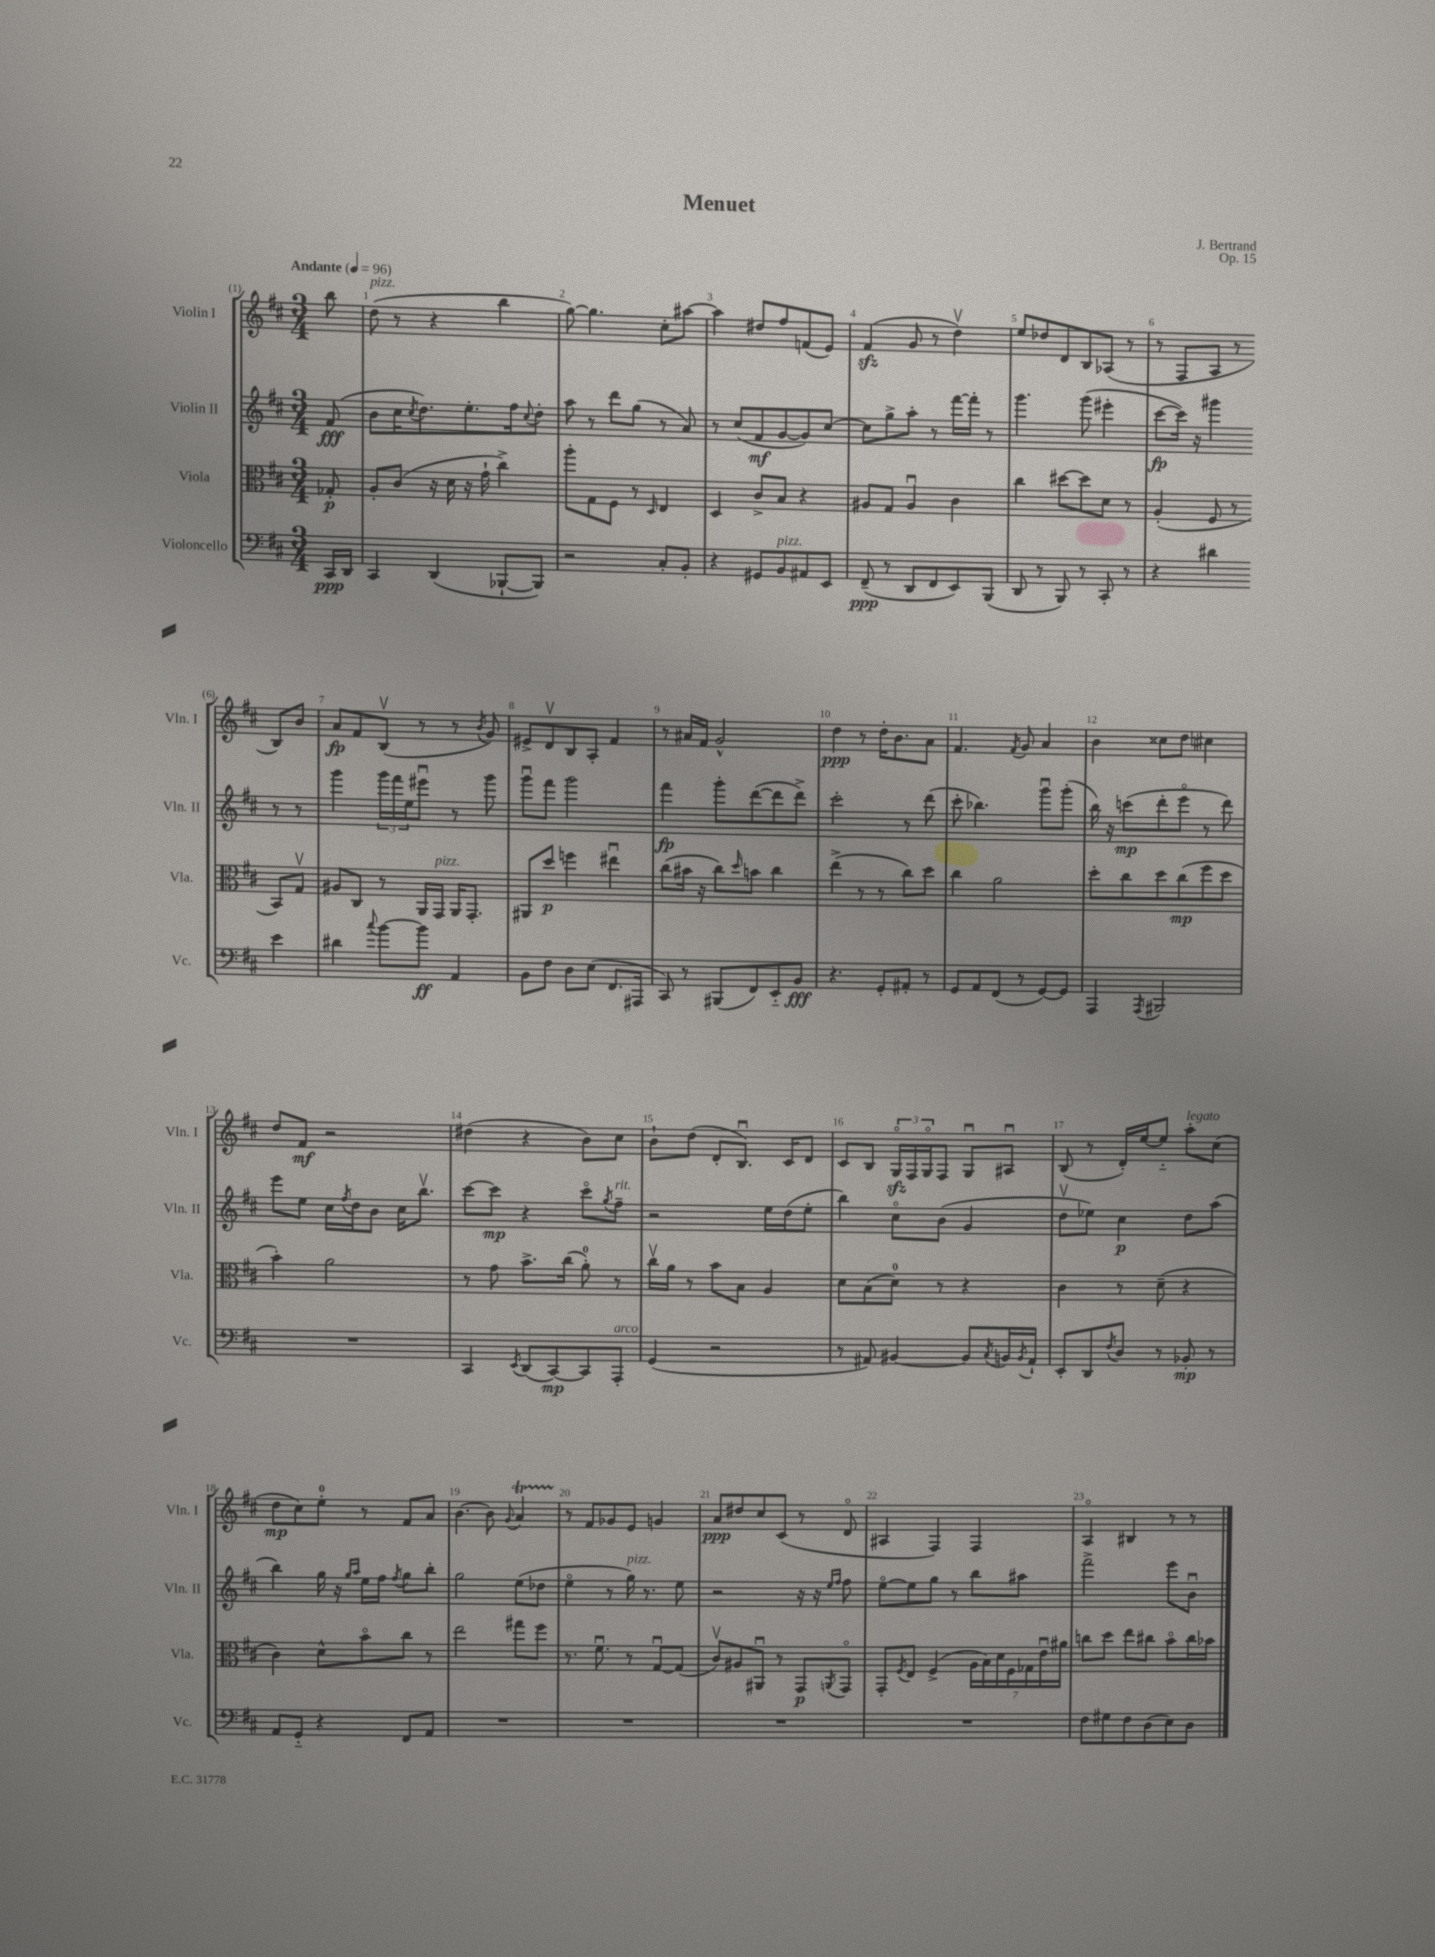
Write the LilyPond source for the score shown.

\header { title = "Menuet" composer = "J. Bertrand" opus = "Op. 15" }
<<
\new StaffGroup <<
\new Staff = "s0" \with { instrumentName = "Violin I" shortInstrumentName = "Vln. I" } {
    \clef treble \key d \major \numericTimeSignature \time 3/4 \partial 8 \tempo "Andante" 4 = 96
    b''8 |
    d''8^\markup { \italic "pizz." }( r8 r4 b''4 |
    g''8~) g''4. cis''8-. ais''8~ |
    ais''4 dis''8 fis''8 f'8( e'8) |
    fis'4\sfz( g'8 r8 d''4\upbow) |
    e''8 des''8 d'8 b8 aes8( r8 |
    r8 fis8 a8 r8 b8) b'8 |
    a'8\fp fis'8 b8\upbow( r8 r8 \acciaccatura { b'8 } g'8) |
    eis'8-> d'8\upbow b8 a8-. fis'4 |
    r8 ais'16 fis'16 g'2-^ |
    d''4\ppp r8 d''16-. b'8. a'8 |
    fis'4. \acciaccatura { fis'8 } g'8 a'4 |
    b'4 cisis''8 d''8 cis''4 |
    d''8 fis'8\mf r2 |
    dis''4( r4 b'8) cis''8 |
    b'8-! d''8( d'8-. b8.\downbow) cis'16 d'8 |
    cis'8 b8 \tuplet 3/2 { g16\flageolet\sfz fis16 g16\flageolet } fis8 g8\downbow ais8\downbow |
    b8( r8 d'16-.) e''16~ e''8-_ a''8-.^\markup { \italic "legato" } cis''8( |
    d''8\mp cis''8) e''8-0-. r8 fis'8 a'8 |
    b'4.~ b'8 \appoggiatura { g'8 } a'4\startTrillSpan |
    r8\stopTrillSpan fis'8 ges'8 e'8 g'4 |
    a'8\ppp dis''8 cis''8 cis'8( r8 d'8\flageolet |
    ais4 fis4) fis4 |
    a4\flageolet bis4 r8 r8 \bar "|." |
}
\new Staff = "s1" \with { instrumentName = "Violin II" shortInstrumentName = "Vln. II" } {
    \clef treble \key d \major \numericTimeSignature \time 3/4 \partial 8
    fis'8\fff( |
    b'8 cis''16 \acciaccatura { cis''8 } d''8.) e''8.-. fis''16 \appoggiatura { cis''8 } d''8-. |
    a''8 r8 d'''8 g''8( r8 a'8) |
    r8 cis''8( fis'8\mf g'8~ g'8) cis''8~ |
    cis''8 g''8-> a''8-. r8 fis'''16~ fis'''16-. r8 |
    g'''4. g'''8( eis'''4-. |
    cis'''8~\fp cis'''16) r16 gis'''4 r8 r8 |
    g'''4 \tuplet 3/2 { g'''16 fis'''16 e''16 } eis'''8\downbow r8 g'''8 |
    g'''8\downbow fis'''8 g'''2 |
    fis'''4\fp g'''8-. d'''8~( d'''8 d'''8->) |
    cis'''2-. r8 d'''8( |
    cis'''8-. bes''4.) g'''8\downbow g'''8-.( |
    b''16) r16 c'''8\mp( d'''8-. e'''8\flageolet r8 d'''8) |
    e'''8 e''8 cis''16 \acciaccatura { fis''8 } d''16 b'8 cis''16 b''8.\upbow |
    cis'''8~ cis'''8\mp r4 cis'''8\flageolet \acciaccatura { g''8 } fis''8--^\markup { \italic "rit." } |
    r2 e''16 d''16( e''8-. |
    b''4) cis''8\flageolet b'8( g'4 |
    d''8\upbow ees''8) cis''4\p d''8 a''8( |
    b''4) g''16 r16 \grace { g''16 a''16 } e''16 fis''16 \acciaccatura { fis''8 } g''8 b''8-. |
    g''2 e''8( des''8 |
    e''4\flageolet r8 g''16^\markup { \italic "pizz." }) r8. e''8 |
    r2 r16 r16 \grace { e''16 fis''16 } fis''8 |
    e''8~\flageolet e''8 g''8 r8 b''8 ais''8 |
    fis'''2-> e'''8 b'8\downbow \bar "|." |
}
\new Staff = "s2" \with { instrumentName = "Viola" shortInstrumentName = "Vla." } {
    \clef alto \key d \major \numericTimeSignature \time 3/4 \partial 8
    ges8-.\p |
    a8-. cis'8( r16 d'16 r16 g'16-! cis''4->) |
    a''8-. g8 fis8 r8 \grace { d16 } e4 |
    d4 cis'8-> b8 r4 |
    ais8 g8 ais4\downbow cis'4 |
    cis''4 dis''8~ dis''8 d'8 r8 |
    a4-.( fis8 r8 b,8) g8\upbow |
    ais8 cis8 r8 a,16 g,16^\markup { \italic "pizz." } a,16 g,8.-. |
    ais,8 d''8\p f''4 eis''4\downbow |
    cis''8( bis'16 r16 cis''8) \grace { d''16 } b'8 cis''4 |
    e''4->( r8 r8 cis''8) d''8 |
    cis''4 a'2 |
    d''8-. cis''8 d''8 cis''8\mp( fis''8 d''8 |
    b'4-.) a'2 |
    r8 g'8 b'8.-> cis''16( a'8-0-.) r8 |
    cis''16\upbow a'16 r8 b'8 b8 a4 |
    d'8 b8( d'8-0) r8 r4 |
    cis'4 r8 d'8--( r4 |
    cis'4) d'8-^ b'8\flageolet cis''8 r8 |
    e''2 gis''8 fis''8 |
    r8. fis'8.\downbow r8 g8~\downbow g8( |
    cis'8\upbow) ais8 ais,8\downbow r8 g,8\p \acciaccatura { a,8 } g,8\flageolet |
    g,8-. \acciaccatura { fis8 } e8 fis4->( \tuplet 7/4 { a16 b16) d'16 fis16 ges16 e'16\downbow ais'16 } |
    c''8 d''8 e''8 cis''8 b'8\flageolet cis''16 bes'16 \bar "|." |
}
\new Staff = "s3" \with { instrumentName = "Violoncello" shortInstrumentName = "Vc." } {
    \clef bass \key d \major \numericTimeSignature \time 3/4 \partial 8
    cis,16\ppp d,16 |
    cis,4 d,4( bes,,8~-! bes,,8) |
    r2 cis8-. b,8-. |
    r4 gis,8 b,8^\markup { \italic "pizz." } ais,8 e,8 |
    fis,8--\ppp( r8 d,8 fis,8 e,8) b,,8( |
    d,8 r8 b,,8) r8 cis,8-. r8 |
    r4 dis'4 e'4 |
    dis'4 \appoggiatura { cis''8 } b'8~ b'8\ff a,4 |
    b,8 fis8 d8 e8( fis,8. ais,,16 |
    cis,8) r8 bis,,8( fis,8) e,8-_ b,8\fff |
    r4. g,8-. ais,8-. r8 |
    g,8 a,8 fis,8( r8 g,8~) g,8 |
    a,,4 \acciaccatura { a,,8 } bis,,2 |
    R2. |
    cis,4 \acciaccatura { e,8 } d,8( cis,8~\mp) cis,8 a,,8-.^\markup { \italic "arco" } |
    g,4( r2 |
    r8 ais,8) bis,4~ bis,8 \acciaccatura { cis8 } b,16 \acciaccatura { b,8 } ais,16-! |
    e,8-. d,8 \acciaccatura { fis8 } d8 r8 bes,8-.\mp r8 |
    a,8 g,8-_ r4 fis,8 a,8 |
    R2. |
    R2. |
    R2. |
    R2. |
    fis8 gis8 fis8 d8( e8) d8 \bar "|." |
}
>>
>>
\layout { \context { \Score \override BarNumber.break-visibility = ##(#f #t #t) barNumberVisibility = #all-bar-numbers-visible } }
